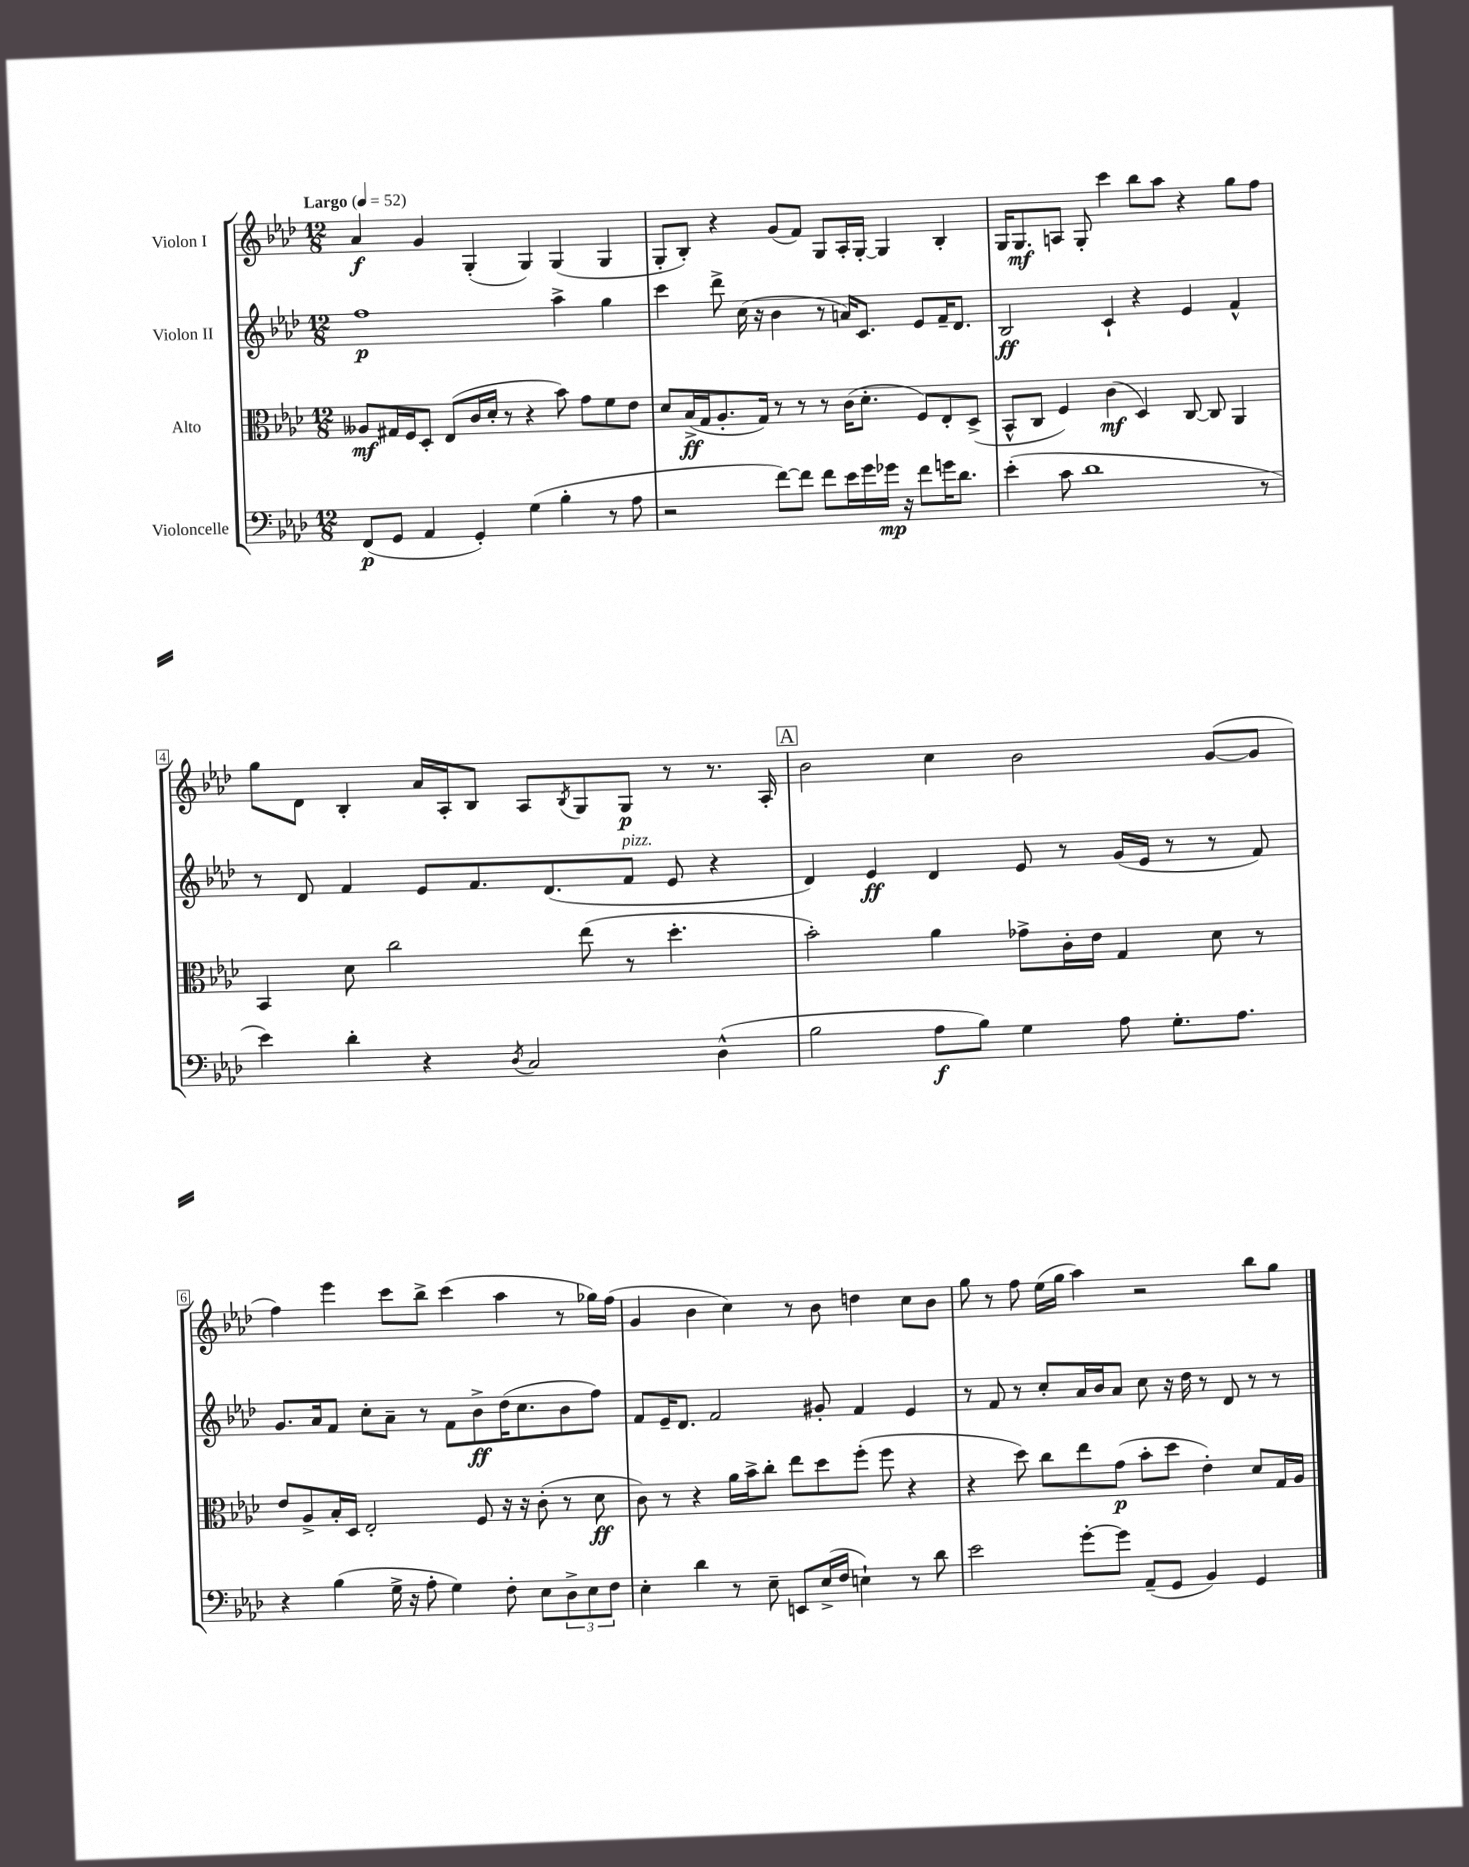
<<
\new StaffGroup <<
\new Staff = "s0" \with { instrumentName = "Violon I" } {
    \clef treble \key aes \major \numericTimeSignature \time 12/8 \tempo "Largo" 4 = 52
    aes'4\f g'4 g4-.( g4) g4( g4 |
    g8-. bes8-.) r4 g'8( f'8) g8 aes16-. g16~-. g4 bes4-. |
    g16 g8.\mf a8 g8-. c'''4 bes''8 aes''8 r4 g''8 f''8 |
    g''8 des'8 bes4-. aes'16 aes16-. bes8 aes8 \acciaccatura { bes8 } g8 g8\p r8 r8. aes16-. |
    \mark \markup { \box "A" } bes'2 c''4 bes'2 g'8~( g'8 |
    f''4) ees'''4 c'''8 bes''8-> c'''4( aes''4 r8 ges''16) f''16( |
    g'4 bes'4 c''4) r8 bes'8 d''4 c''8 bes'8 |
    g''8 r8 f''8 ees''16( g''16 aes''4) r2 bes''8 g''8 \bar "|." |
}
\new Staff = "s1" \with { instrumentName = "Violon II" } {
    \clef treble \key aes \major \numericTimeSignature \time 12/8
    f''1\p aes''4-> g''4 |
    c'''4 des'''8-> c''16( r16 bes'4 r8 a'16) c'8. ees'8 f'16-- des'8. |
    bes2\ff c'4-! r4 ees'4 f'4-^ |
    r8 des'8 f'4 ees'8 f'8. des'8.( f'8^\markup { \italic "pizz." } ees'8 r4 |
    \mark \markup { \box "A" } des'4) ees'4\ff des'4 ees'8 r8 g'16( ees'16 r8 r8 f'8) |
    g'8. aes'16 f'8 c''8-. aes'8-- r8 f'8 bes'8->\ff des''16( c''8. bes'8 f''8) |
    f'8 ees'16-- des'8. f'2 gis'8-. f'4 ees'4 |
    r8 f'8 r8 c''8-. aes'16 bes'16 aes'8 c''8 r16 des''16 r8 des'8 r8 r8 \bar "|." |
}
\new Staff = "s2" \with { instrumentName = "Alto" } {
    \clef alto \key aes \major \numericTimeSignature \time 12/8
    aeses8\mf gis16 f16 des8-. ees8( c'16 des'16-. r8 r4 bes'8) g'8 f'8 ees'8 |
    des'8 bes16->\ff( g16 aes8.-. g16) r8 r8 r8 c'16( des'8.-. f8) ees8-. des8->( |
    bes,8-^ c8 f4) c'4\mf( des4) c8~ c8 aes,4 |
    bes,4 des'8 c''2 ees''8( r8 des''4.-. |
    \mark \markup { \box "A" } bes'2-.) aes'4 ges'8-> c'16-. ees'16 g4 des'8 r8 |
    ees'8 aes8-> bes16-. des16 ees2-. f8 r16 r16 c'8-.( r8 des'8\ff |
    c'8) r8 r4 aes'16 bes'16-> c''8-. ees''8 des''8 f''8-.( f''8 r4 |
    r4 des''8) c''8 ees''8 g'8\p( bes'8-. des''8 ees'4-.) des'8 g16 aes16 \bar "|." |
}
\new Staff = "s3" \with { instrumentName = "Violoncelle" } {
    \clef bass \key aes \major \numericTimeSignature \time 12/8
    f,8\p( g,8 aes,4 g,4-.) g4( bes4-. r8 aes8 |
    r2 f'8~) f'8 f'8 ees'16 g'16 ges'16\mp r16 f'8 g'16 des'8. |
    ees'4-.( c'8 des'1 r8 |
    ees'4) des'4-. r4 \acciaccatura { des8 } c2 des4-^( |
    \mark \markup { \box "A" } bes2 aes8\f bes8) g4 aes8 g8.-. aes8. |
    r4 bes4( g16-> r16 aes8-. g4) f8-. ees8 \tuplet 3/2 { des8-> ees8 f8 } |
    ees4-. des'4 r8 ees8-- e,8 ees16->( f16 e4-!) r8 des'8 |
    ees'2 g'8~-. g'8 aes,8--( g,8 bes,4) g,4 \bar "|." |
}
>>
>>
\layout { \context { \Score \override BarNumber.stencil = #(make-stencil-boxer 0.1 0.3 ly:text-interface::print) } }
